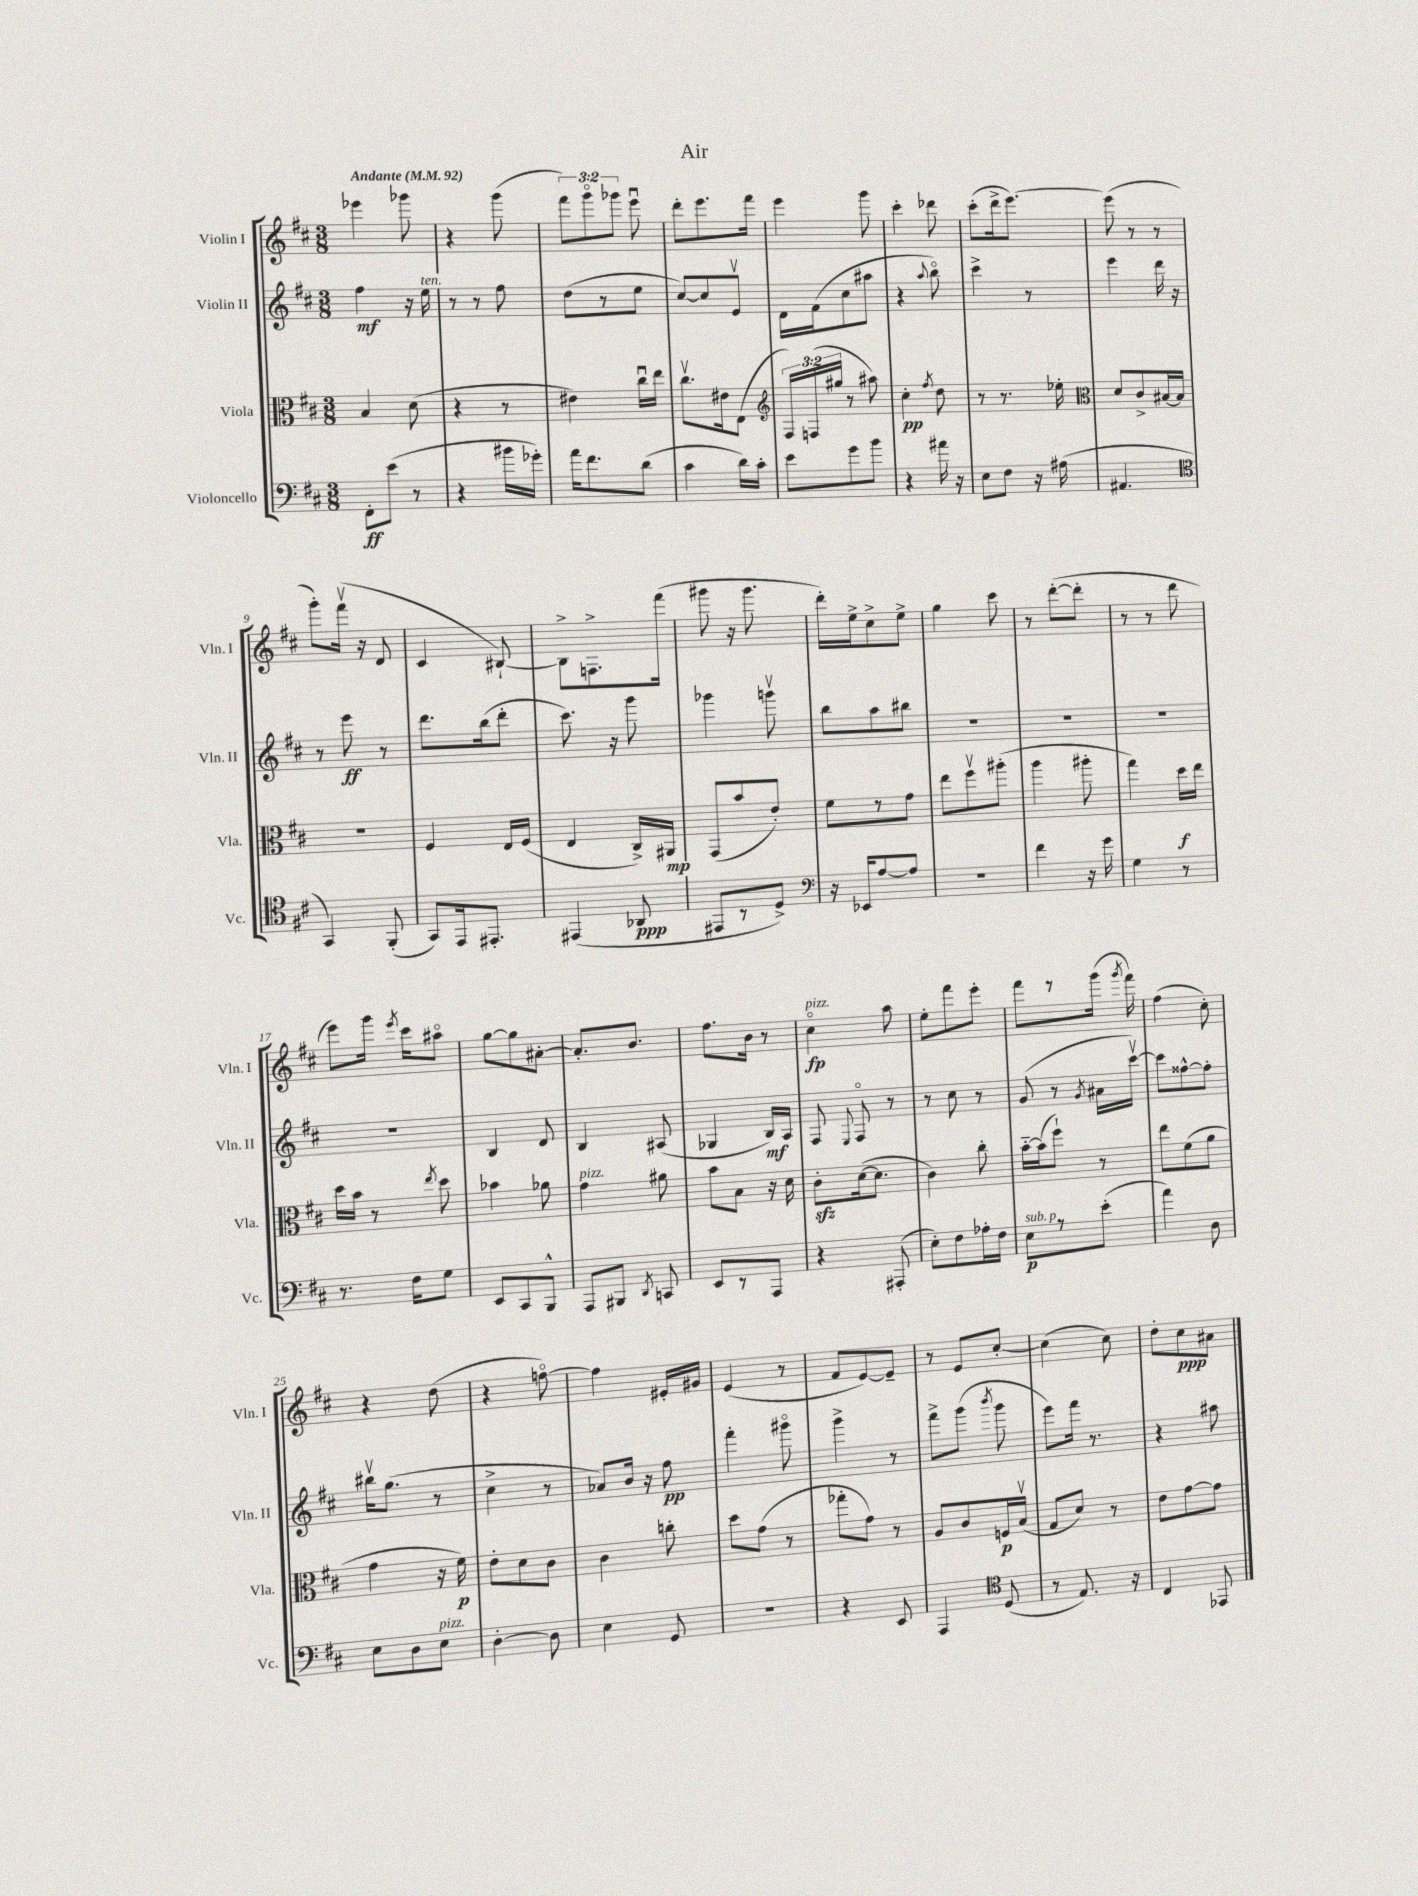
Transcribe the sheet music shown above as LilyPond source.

\header { title = "Air" }
<<
\new StaffGroup <<
\new Staff = "s0" \with { instrumentName = "Violin I" shortInstrumentName = "Vln. I" } {
    \clef treble \key d \major \numericTimeSignature \time 3/8 \override Staff.TupletNumber.text = #tuplet-number::calc-fraction-text \tempo "Andante" 4 = 92
    \autoBeamOff ees'''4 ges'''8 |
    r4 g'''8( |
    \tuplet 3/2 { fis'''8[) g'''8\flageolet ges'''8] } e'''8\downbow |
    d'''8[-. e'''8. fis'''16] |
    e'''4 g'''8 |
    cis'''4-. des'''8 |
    cis'''8[-.( d'''16-> e'''8.]~) |
    e'''8( r8 r8 |
    g'''8[-.) fis'''16]\upbow( r16 d'8 |
    cis'4 bis8~-!) |
    bis8[-> f8.-> fis'''16]( |
    gis'''8 r16 gis'''8. |
    d'''16[-.) e''16-> cis''8-> e''8]-> |
    g''4 cis'''8 |
    r8 d'''8[~-.( d'''8]-. |
    r8 r8 d'''8 |
    e'''8[) g'''16] \acciaccatura { e'''8 } cis'''16[ ais''8]\flageolet |
    g''8[~ g''8 ais'8]~-. |
    ais'8.[-. b'8.] |
    fis''8.[ b'16] r8 |
    cis''4\flageolet\fp^\markup { \italic "pizz." } a''8 |
    e''8[-. fis'''8 e'''8]-. |
    fis'''8[ r8 g'''16]( \acciaccatura { g'''8 } fis'''16) |
    fis''4( cis''8-.) |
    r4 d''8( |
    r4 f''8~\flageolet) |
    f''4 eis'16[-. gis'16] |
    e'4( r8 |
    fis'8[ e'8~) e'8]-- |
    r8 e'8[ cis''8]~-. |
    cis''4( cis''8) |
    d''8[-. cis''8\ppp ais'8] \bar "|." |
}
\new Staff = "s1" \with { instrumentName = "Violin II" shortInstrumentName = "Vln. II" } {
    \clef treble \key d \major \numericTimeSignature \time 3/8
    \autoBeamOff fis''4\mf r16 e''16^\markup { \italic "ten." } |
    r8 r8 fis''8 |
    d''8[( r8 e''8] |
    cis''8[~) cis''8 e'8]\upbow |
    d'16[ fis'16( cis''8 ais''8] |
    r4 \appoggiatura { a''8 } b''8\flageolet) |
    cis'''4-> r8 |
    e'''4 d'''16 r16 |
    r8 e'''8\ff r8 |
    d'''8.[ b''16( d'''8]-. |
    cis'''8.) r16 g'''8 |
    ges'''4 g'''8\upbow |
    b''8[ a''8 bis''8] |
    R4. |
    R4. |
    R4. |
    R4. |
    b4 d'8 |
    b4 ais8( |
    ges4 b16[\mf) a16] |
    fis8 \appoggiatura { e8 } fis8\flageolet r8 |
    r8 cis''8 r8 |
    g'8( r8 \acciaccatura { g'8 } ais'16[ cis'''16]~\upbow) |
    cis'''8[ fisis''8~-^ fisis''8]-. |
    bis''16[\upbow g''8.]( r8 |
    cis''4-> r8 |
    aes'8[) b'16] r16 fis''8\pp |
    fis'''4-. gis'''8\flageolet |
    g'''4-> r8 |
    fis'''8[-> g'''8]( \acciaccatura { b'''8 } g'''8 |
    e'''8[) fis'''16] r8. |
    r4 ais''8 \bar "|." |
}
\new Staff = "s2" \with { instrumentName = "Viola" shortInstrumentName = "Vla." } {
    \clef alto \key d \major \numericTimeSignature \time 3/8 \override Staff.TupletNumber.text = #tuplet-number::calc-fraction-text
    \autoBeamOff b4 d'8( |
    r4 r8 |
    eis'4) cis''16[\downbow e''16] |
    cis''8.[\upbow eis'16 e8]( |
    \clef treble \tuplet 3/2 { fis16[) f16( gis''16] } r8 ais''8) |
    cis''4-.\pp \acciaccatura { fis''8 } d''8 |
    r8 r8. ees''16-. |
    \clef alto d'8[ cis'8-> bis16~ bis16] |
    R4. |
    fis4 e16[ fis16]( |
    e4 cis16[->) ais,16]\mp |
    g,8[( b'8 e'8]-.) |
    fis'8[ r8 g'8] |
    e''8[ fis''8\upbow ais''8]-.( |
    a''4 ais''8-. |
    g''4) d''16[\f e''16] |
    d''16[ b'16] r8 \acciaccatura { e''8 } d''8 |
    bes'4 aes'8 |
    g'4^\markup { \italic "pizz." } ais'8 |
    b'8[ b8] r16 d'16 |
    cis'8[-.\sfz d'16~( d'8.] |
    cis'4) cis''8-. |
    b'16[~-_ b'16( fis''8]-!) r8 |
    e''8[ fis'8( a'8] |
    g'4 r16 fis'16\p) |
    e'8[-. d'8 cis'8] |
    cis'4 c''8-. |
    d''8[ g'8]( r8 |
    ges''8[-. g'8]) r8 |
    a8[ cis'8 f16\p b16]\upbow( |
    g8[ d'8]) r8 |
    e'8[ g'8~ g'8] \bar "|." |
}
\new Staff = "s3" \with { instrumentName = "Violoncello" shortInstrumentName = "Vc." } {
    \clef bass \key d \major \numericTimeSignature \time 3/8
    \autoBeamOff fis,8[-.\ff e'8]( r8 |
    r4 bis'16[ ges'16]-.) |
    a'16[ fis'8. d'8]( |
    cis'4 d'16[) cis'16]-. |
    e'8[ g'8 b'8] |
    r4 ais'16 r16 |
    e8[ fis8] r16 ais16( |
    ais,4. |
    \clef tenor g,4) fis,8-.( |
    g,8[) e,16 eis,8.]-. |
    eis,4( aes,8\ppp |
    eis,8[ r8 d8]->) |
    \clef bass r16 ees,16[ a8~ a8] |
    R4. |
    fis'4 r16 g'16 |
    g4 r8 |
    r8. fis16[ g8] |
    e,8[ cis,8 b,,8]-^ |
    a,,8[ bis,,8] \acciaccatura { d,8 } c,8 |
    e,8[ r8 a,,8] |
    r4 ais,,8-.( |
    e8[-.) fis8 aes16-. fis16] |
    e8[\p^\markup { \italic "sub. p" } r8 e'8]-.( |
    a'4) d8 |
    e8[ d8 e8]^\markup { \italic "pizz." } |
    d4~-. d8 |
    e4 g,8 |
    R4. |
    r4 e,8 |
    a,,4 \clef tenor d8( |
    r8 e8.) r16 |
    cis4 ees,8 \bar "|." |
}
>>
>>
